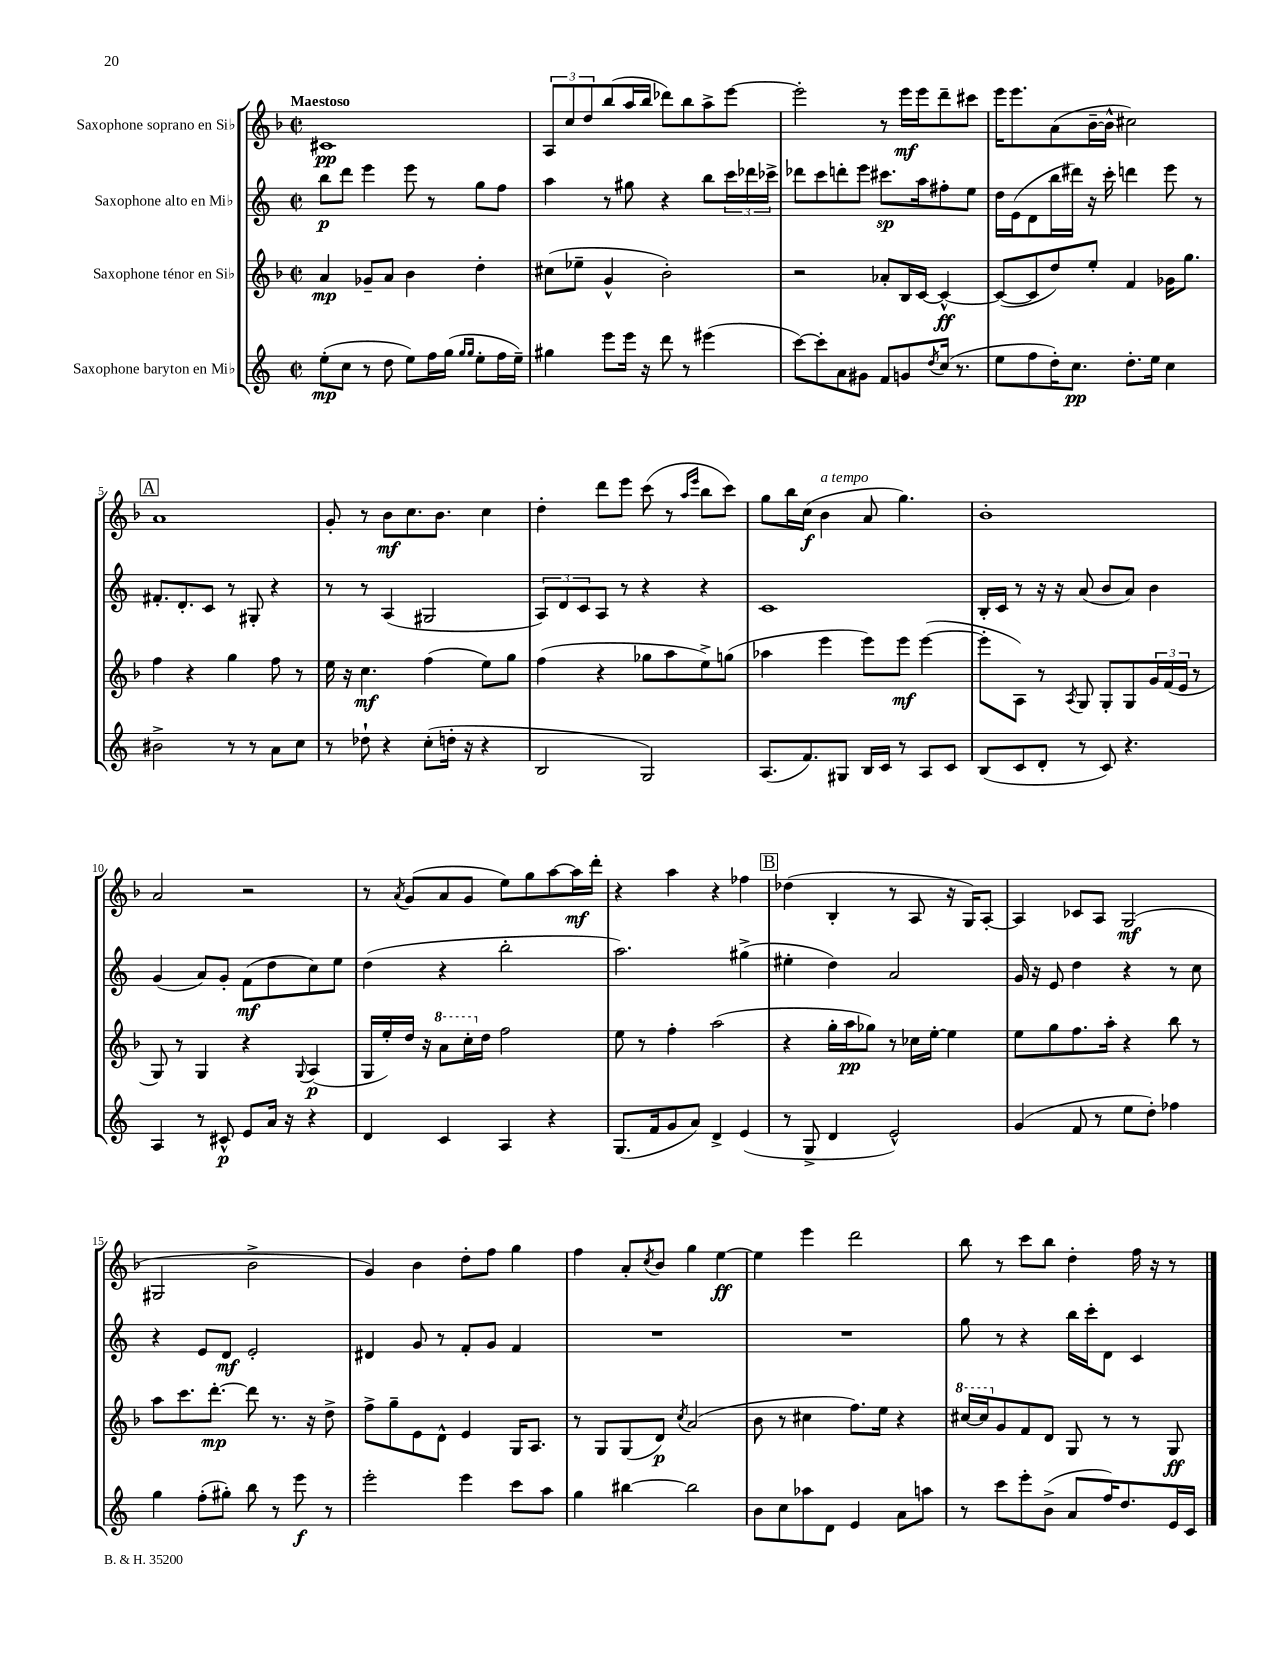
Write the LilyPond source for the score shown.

<<
\new StaffGroup <<
\new Staff = "s0" \with { instrumentName = "Saxophone soprano en Sib" } {
    \clef treble \key f \major \defaultTimeSignature \time 2/2 \tempo "Maestoso"
    cis'1\pp |
    \tuplet 3/2 { a8 c''8 d''8 } bes''8( a''16 bes''16 des'''8) bes''8 a''8-> e'''8~ |
    e'''2-. r8 e'''16\mf e'''16 d'''8-- cis'''8 |
    e'''16 e'''8. a'8( bes'16~-- bes'16-^ cis''2) |
    \mark \markup { \box "A" } a'1 |
    g'8-. r8 bes'8\mf c''8. bes'8. c''4 |
    d''4-. d'''8 e'''8 c'''8( r8 \grace { a''16 e'''16 } bes''8 c'''8) |
    g''8 bes''16 c''16\f( bes'4^\markup { \italic "a tempo" } a'8 g''4.) |
    bes'1-. |
    a'2 r2 |
    r8 \acciaccatura { a'8 } g'8( a'8 g'8 e''8) g''8 a''8~ a''16\mf d'''16-. |
    r4 a''4 r4 fes''4 |
    \mark \markup { \box "B" } des''4( bes4-. r8 a8 r16 g16) a8~-. |
    a4 ces'8 a8 g2\mf( |
    gis2 bes'2-> |
    g'4) bes'4 d''8-. f''8 g''4 |
    f''4 a'8-. \acciaccatura { c''8 } bes'8 g''4 e''4~\ff |
    e''4 e'''4 d'''2 |
    bes''8 r8 c'''8 bes''8 d''4-. f''16 r16 r8 \bar "|." |
}
\new Staff = "s1" \with { instrumentName = "Saxophone alto en Mib" } {
    \clef treble \key c \major \defaultTimeSignature \time 2/2
    b''8\p d'''8 e'''4 e'''8 r8 g''8 f''8 |
    a''4 r8 gis''8 r4 b''8 \tuplet 3/2 { c'''16 des'''16 ces'''16-> } |
    des'''8 c'''8 d'''8-. e'''8 cis'''8.\sp a''16 fis''8-. e''8 |
    d''16 e'16( d'8 b''16 dis'''16) r16 c'''16-. d'''4 e'''8 r8 |
    \mark \markup { \box "A" } fis'8.-. d'8.-. c'8 r8 gis8-. r4 |
    r8 r8 a4( gis2 |
    \tuplet 3/2 { a8) d'8 c'8 } a8 r8 r4 r4 |
    c'1 |
    b16-. c'16 r8 r16 r16 a'8( b'8 a'8) b'4 |
    g'4( a'8) g'8-. f'8\mf( d''8 c''8) e''8 |
    d''4( r4 b''2-. |
    a''2.) gis''4->( |
    \mark \markup { \box "B" } eis''4-. d''4) a'2 |
    g'16 r16 e'8 d''4 r4 r8 c''8 |
    r4 e'8 d'8\mf e'2-. |
    dis'4 g'8 r8 f'8-. g'8 f'4 |
    R1 |
    R1 |
    g''8 r8 r4 b''16 c'''16-. d'8 c'4 \bar "|." |
}
\new Staff = "s2" \with { instrumentName = "Saxophone ténor en Sib" } {
    \clef treble \key f \major \defaultTimeSignature \time 2/2
    a'4\mp ges'8-- a'8 bes'4 d''4-. |
    cis''8( ees''8-- g'4-^ bes'2-.) |
    r2 aes'8-. bes16 c'16~ c'4~-^\ff |
    c'8~( c'8 d''8) e''8-. f'4 ges'16 g''8. |
    \mark \markup { \box "A" } f''4 r4 g''4 f''8 r8 |
    e''16 r16 c''4.\mf f''4( e''8) g''8 |
    f''4( r4 ges''8 a''8 e''8->) g''8( |
    aes''4 e'''4 e'''8) e'''8\mf e'''4~( |
    e'''8-. a8) r8 \acciaccatura { a8 } g8 g8-. g8 \tuplet 3/2 { g'16 f'16( e'16 } r8 |
    g8) r8 g4 r4 \appoggiatura { g8 } a4\p( |
    g16 e''16-.) d''16 r16 \ottava #1 a''8 c'''16-. \ottava #0 d''16 f''2 |
    e''8 r8 f''4-. a''2( |
    \mark \markup { \box "B" } r4 g''16-. a''16\pp ges''8) r8 ces''16 e''16~-. e''4 |
    e''8 g''8 f''8. a''16-. r4 bes''8 r8 |
    a''8 c'''8. d'''8.~-.\mp d'''8 r8. r16 d''8-> |
    f''8-> g''8-- e'8 d'8-^ e'4 g16 a8. |
    r8 g8 g8( d'8\p) \acciaccatura { c''8 } a'2( |
    bes'8 r8 cis''4 f''8.) e''16 r4 |
    \ottava #1 cis'''16~ cis'''16 \ottava #0 g'8 f'8 d'8 g8 r8 r8 g8\ff \bar "|." |
}
\new Staff = "s3" \with { instrumentName = "Saxophone baryton en Mib" } {
    \clef treble \key c \major \defaultTimeSignature \time 2/2
    e''8-.\mp( c''8 r8 d''8 e''8) f''16 g''16( \grace { g''16 g''16 } e''8-. f''16 e''16--) |
    gis''4 e'''8 e'''16 r16 d'''8 r8 eis'''4( |
    c'''8~) c'''8-. a'8 gis'8 f'8 g'8 \acciaccatura { d''8 } c''16( r8. |
    e''8 f''8 d''16-.) c''8.\pp d''8.-. e''16 c''4 |
    \mark \markup { \box "A" } bis'2-> r8 r8 a'8 c''8 |
    r8 des''8-! r4 c''8-.( d''16-. r16 r4 |
    b2 g2) |
    a8.( f'8.) gis8 b16 c'16 r8 a8 c'8 |
    b8( c'8 d'8-. r8 c'8) r4. |
    a4 r8 cis'8-^\p e'8 a'16 r16 r4 |
    d'4 c'4 a4 r4 |
    g8.( f'16 g'8 a'8) d'4-> e'4( |
    \mark \markup { \box "B" } r8 g8-> d'4 e'2-^) |
    g'4( f'8 r8 e''8 d''8-.) fes''4 |
    g''4 f''8-.( gis''8-.) b''8 r8 e'''8\f r8 |
    e'''2-. e'''4 c'''8 a''8 |
    g''4 bis''4~ bis''2 |
    b'8 c''8 aes''8 d'8 e'4 a'8 a''8 |
    r8 c'''8 e'''8-. b'8->( a'8 f''16) d''8. e'16 c'16 \bar "|." |
}
>>
>>
